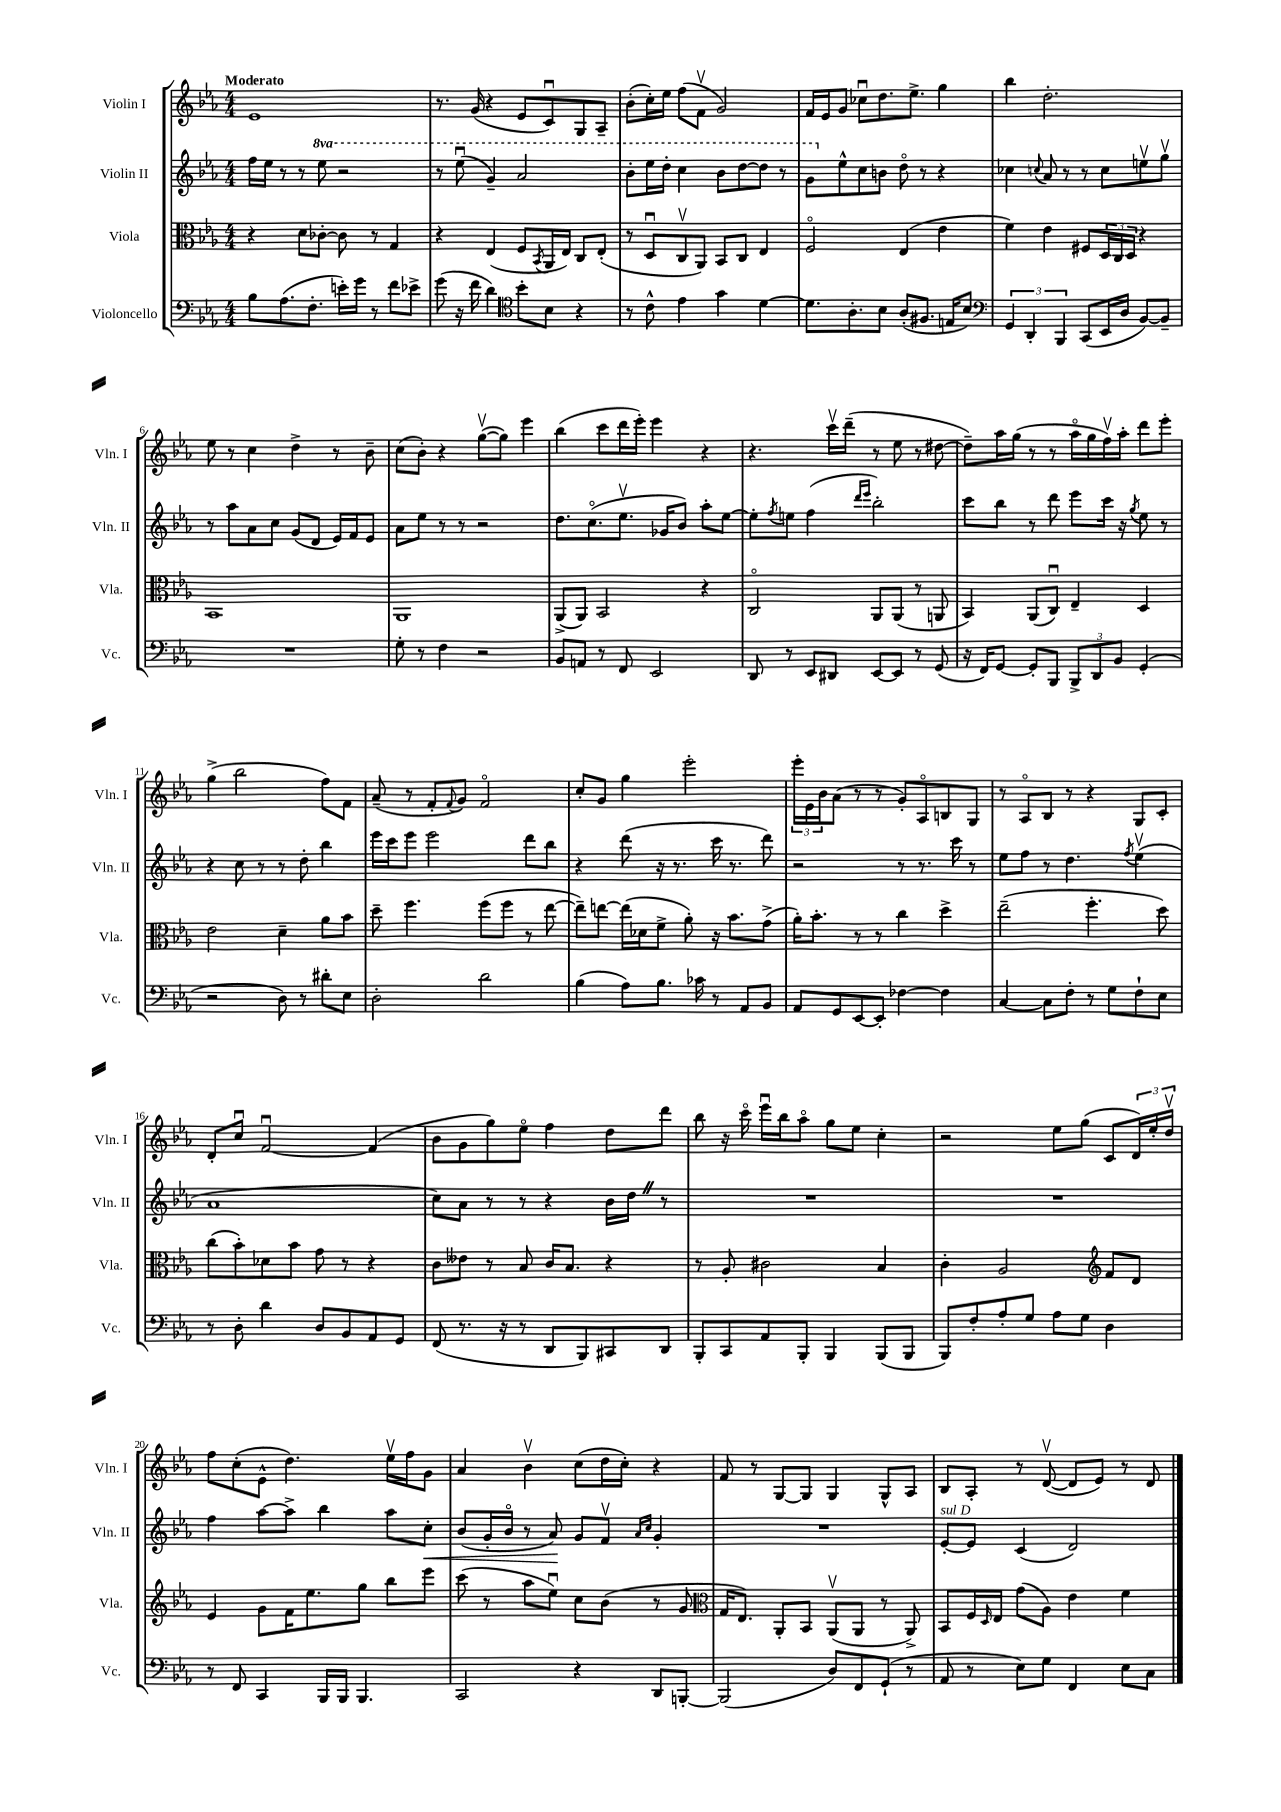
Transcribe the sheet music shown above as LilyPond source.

<<
\new StaffGroup <<
\new Staff = "s0" \with { instrumentName = "Violin I" shortInstrumentName = "Vln. I" } {
    \clef treble \key ees \major \numericTimeSignature \time 4/4 \tempo "Moderato"
    ees'1 |
    r8. g'16( r4 ees'8 c'8\downbow) g8 aes8-- |
    bes'8-.( c''16-.) ees''16 f''8( f'8\upbow g'2) |
    f'16 ees'16 g'8 ces''8\downbow d''8. ees''8.-> g''4 |
    bes''4 d''2.-. |
    ees''8 r8 c''4 d''4-> r8 bes'8-- |
    c''8( bes'8-.) r4 g''8~\upbow( g''8) ees'''4 |
    bes''4( c'''8 d'''16 ees'''16-.) ees'''4 r4 |
    r4. c'''16\upbow d'''16--( r8 ees''8 r8 dis''8~ |
    dis''8--) aes''16 g''16( r8 r8 aes''16\flageolet g''16 f''16\upbow) aes''16-. d'''8 ees'''8-. |
    g''4->( bes''2 f''8) f'8 |
    aes'8--( r8 f'8-. \appoggiatura { f'8 } g'8) f'2\flageolet |
    c''8-. g'8 g''4 ees'''2-. |
    \tuplet 3/2 { ees'''16-. ees'16 bes'16 } aes'8( r8 r8 g'8-.) aes8\flageolet b8 g8 |
    r8 aes8\flageolet bes8 r8 r4 g8 c'8-. |
    d'8-. c''8\downbow f'2~\downbow f'4( |
    bes'8 g'8 g''8) ees''8\flageolet f''4 d''8 d'''8 |
    bes''8 r16 c'''16\flageolet ees'''16\downbow bes''16 aes''8\flageolet g''8 ees''8 c''4-. |
    r2 ees''8 g''8( c'8 \tuplet 3/2 { d'16) ees''16-. d''16\upbow } |
    f''8 c''8-.( ees'8-^ d''4.) ees''16\upbow f''16 g'8 |
    aes'4 bes'4\upbow c''8( d''16 c''16-.) r4 |
    f'8 r8 g8~ g8 g4 g8-^ aes8 |
    bes8 aes8-. r8 d'8~\upbow( d'8 ees'8) r8 d'8 \bar "|." |
}
\new Staff = "s1" \with { instrumentName = "Violin II" shortInstrumentName = "Vln. II" } {
    \clef treble \key ees \major \numericTimeSignature \time 4/4 \set Staff.ottavationMarkups = #ottavation-simple-ordinals
    f''16 ees''16 r8 r8 \ottava #1 ees'''8 r2 |
    r8 ees'''8\downbow( g''4--) aes''2 |
    bes''8-. ees'''16 d'''16-. c'''4 bes''8 d'''8~ d'''8 r8 |
    g''8 \ottava #0 ees''8-^ c''8 b'8 d''8\flageolet r8 r4 |
    ces''4 \appoggiatura { c''8 } aes'8 r8 r8 c''8 e''8\upbow g''8\upbow |
    r8 aes''8 aes'8 c''8 g'8( d'8 ees'16) f'16 ees'8 |
    aes'8 ees''8 r8 r8 r2 |
    d''8. c''8.\flageolet( ees''8.\upbow ges'16 bes'8) aes''8-. ees''8~ |
    ees''8-. \acciaccatura { f''8 } e''8 f''4( \grace { d'''16 ees'''16 } bes''2-.) |
    c'''8 bes''8 r8 d'''8 ees'''8 c'''16 r16 \acciaccatura { g''8 } ees''8 r8 |
    r4 c''8 r8 r8 d''8-. bes''4 |
    ees'''16 c'''16 ees'''8 ees'''2 d'''8 bes''8 |
    r4 d'''8( r16 r8. c'''16 r8. d'''8) |
    r2 r8 r8. c'''16 r8 |
    ees''8 f''8 r8 d''4. \acciaccatura { f''8 } ees''4\upbow( |
    aes'1 |
    c''8) aes'8 r8 r8 r4 bes'16 d''16 \once \override BreathingSign.text = \markup { \musicglyph "scripts.caesura.straight" } \breathe r8 |
    R1 |
    R1 |
    f''4 aes''8~ aes''8-> bes''4 aes''8 c''8-.\< |
    bes'8( g'16-. bes'16\flageolet r8 aes'8\!) g'8 f'8\upbow \grace { aes'16 c''16 } g'4-. |
    R1 |
    ees'8~-.^\markup { \italic "sul D" } ees'8 c'4( d'2) \bar "|." |
}
\new Staff = "s2" \with { instrumentName = "Viola" shortInstrumentName = "Vla." } {
    \clef alto \key ees \major \numericTimeSignature \time 4/4
    r4 d'8 ces'8~-. ces'8 r8 g4 |
    r4 ees4( f8 \acciaccatura { bes,8 } aes,16 ees16) c8 ees8-.( |
    r8 d8\downbow c8\upbow aes,8) bes,8 c8 ees4 |
    f2\flageolet ees4( ees'4 |
    f'4) ees'4 fis8 \tuplet 3/2 { d16 c16 d16 } r4 |
    bes,1 |
    aes,1 |
    aes,8->( aes,8) bes,2 r4 |
    c2\flageolet aes,8 aes,8( r8 a,8 |
    bes,4) aes,8( c8\downbow) ees4-- d4 |
    ees'2 d'4-- aes'8 bes'8 |
    d''8-- f''4. f''8( f''8 r8 ees''8~ |
    ees''8--) e''8~ e''16( des'16 f'8-> aes'8-.) r16 bes'8. g'8->( |
    aes'16-.) bes'8.-. r8 r8 c''4 d''4-> |
    ees''2--( f''4.-. d''8) |
    c''8( bes'8-.) des'8 bes'8 g'8 r8 r4 |
    c'8 eeses'8 r8 bes8 c'16 bes8. r4 |
    r8 aes8-. cis'2 bes4 |
    c'4-. aes2 \clef treble f'8 d'8 |
    ees'4 g'8 f'16 ees''8. g''8 bes''8 ees'''8 |
    c'''8( r8 aes''8 ees''8\downbow) c''8 bes'8( r8 g'8 |
    \clef alto g16 ees8.) aes,8-. bes,8 aes,8\upbow( aes,8 r8 aes,8->) |
    bes,8 f16 \grace { d16 } ees16 g'8( aes8) ees'4 f'4 \bar "|." |
}
\new Staff = "s3" \with { instrumentName = "Violoncello" shortInstrumentName = "Vc." } {
    \clef bass \key ees \major \numericTimeSignature \time 4/4
    bes8 aes8.( f8.-. e'16-.) g'16 r8 f'8 ees'8-> |
    g'8( r16 f'16 d'4) \clef tenor bes'8-. bes8 r4 |
    r8 c'8-^ ees'4 g'4 d'4~ |
    d'8. aes8.-. bes8 aes8-.( fis8. e16 bes8) |
    \clef bass \tuplet 3/2 { g,4 d,4-. bes,,4 } c,8( ees,16 d16 bes,8~) bes,8-- |
    R1 |
    g8-. r8 f4 r2 |
    bes,8 a,8 r8 f,8 ees,2 |
    d,8 r8 ees,8 dis,8 ees,8~ ees,8 r8 g,8( |
    r16 f,16) g,8~ g,8-. bes,,8 \tuplet 3/2 { bes,,8-> d,8 bes,8 } g,4-.( |
    r2 d8) r8 dis'8-. ees8 |
    d2-. d'2 |
    bes4( aes8) bes8. ces'16 r8 aes,8 bes,8 |
    aes,8 g,8 ees,8~ ees,8-. fes4~ fes4 |
    c4~ c8 f8-. r8 g8 f8-! ees8 |
    r8 d8-. d'4 d8 bes,8 aes,8 g,8 |
    f,8( r8. r16 r8 d,8 bes,,8) cis,8 d,8 |
    bes,,8-. c,8 aes,8 bes,,8-. bes,,4 bes,,8( bes,,8 |
    bes,,8) f8-. aes8-. g8 aes8 g8 d4 |
    r8 f,8 c,4 bes,,16 bes,,16 bes,,4. |
    c,2 r4 d,8 b,,8~-. |
    b,,2( d8) f,8 g,8-!( r8 |
    aes,8 r8 ees8) g8 f,4 ees8 c8 \bar "|." |
}
>>
>>
